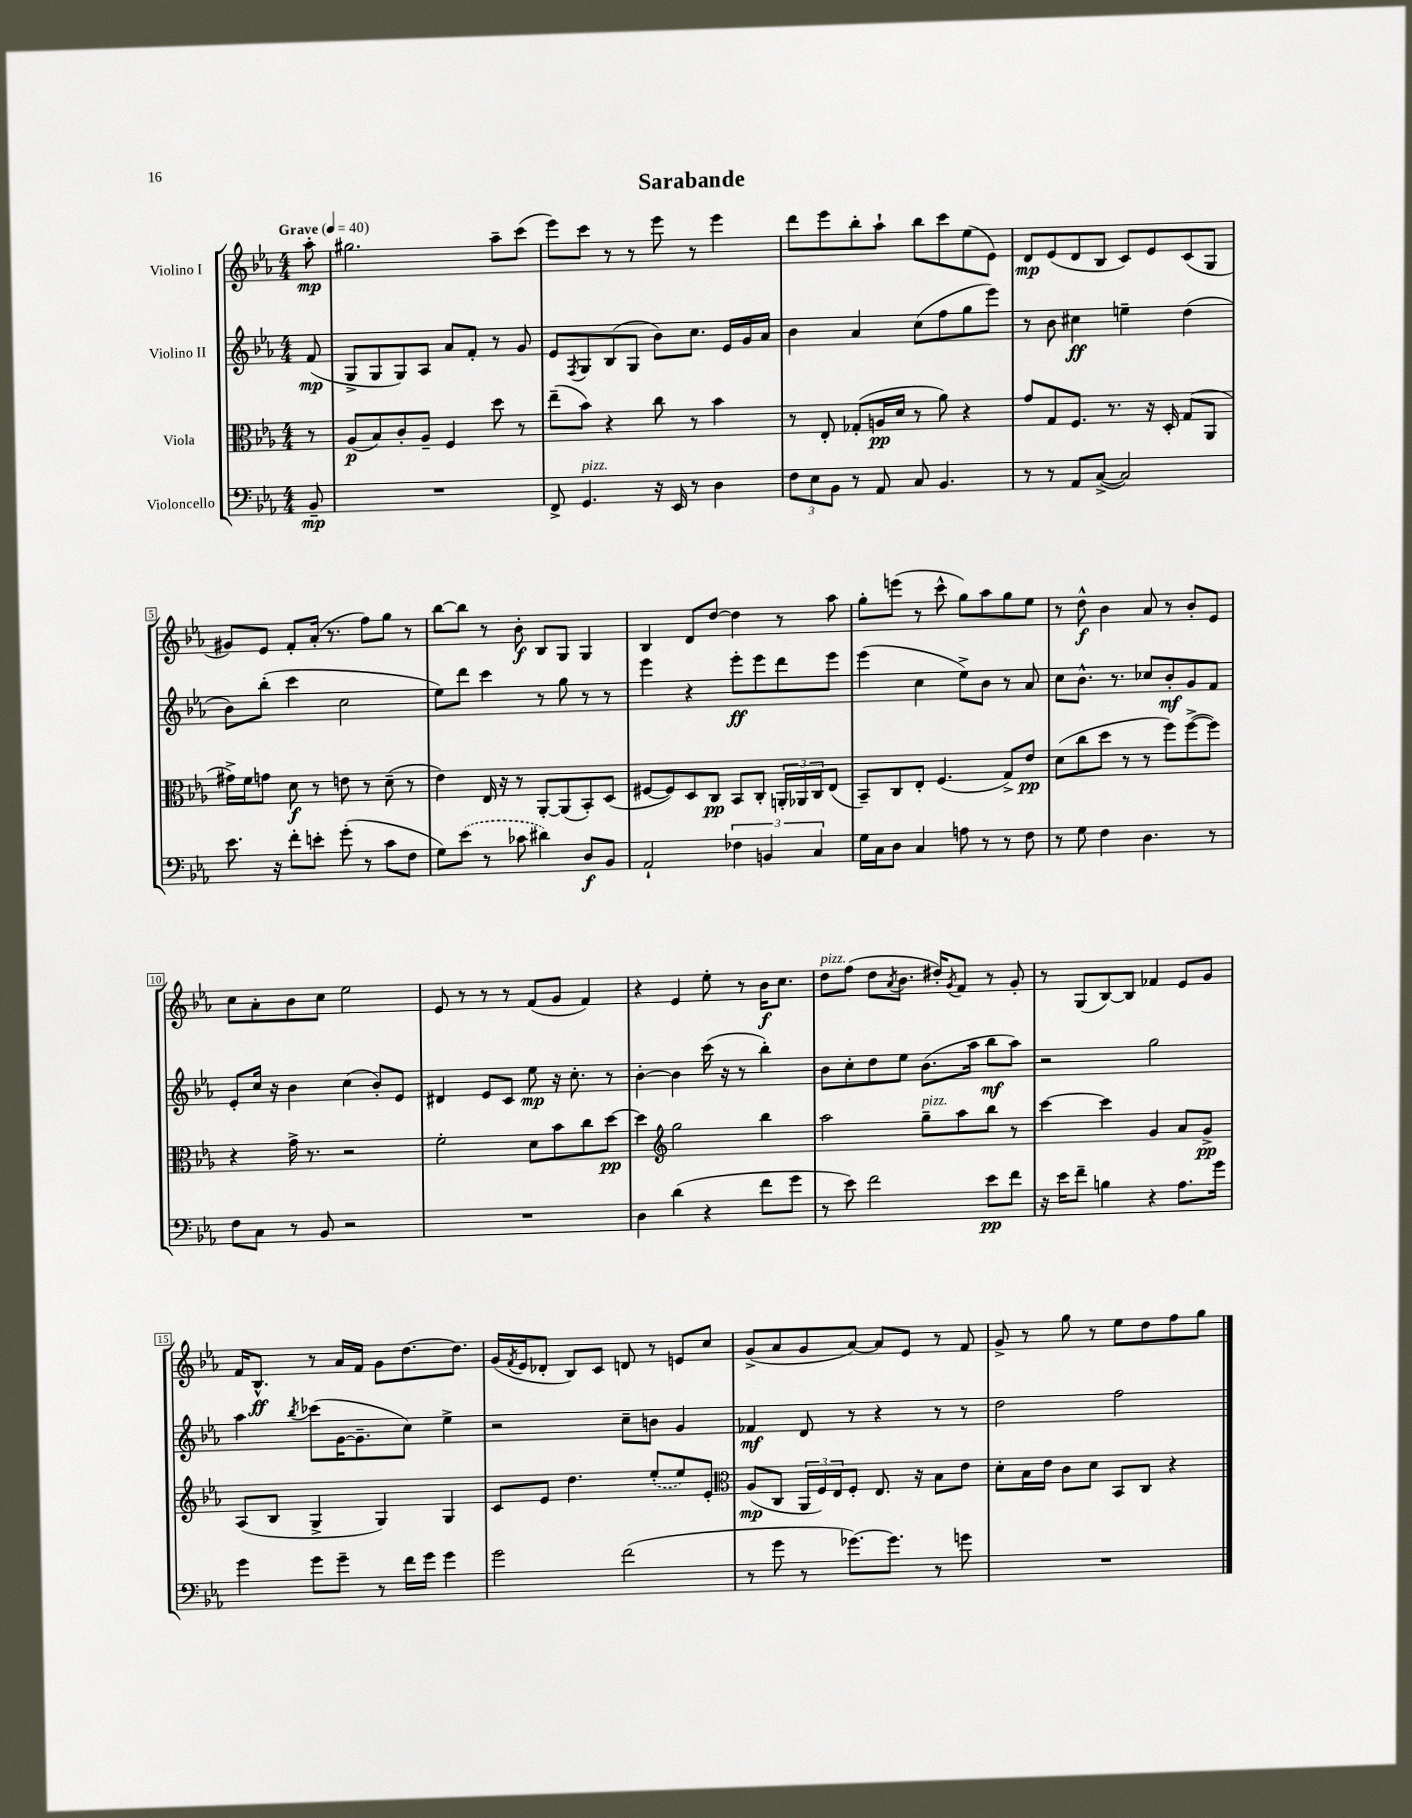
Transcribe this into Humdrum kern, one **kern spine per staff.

**kern	**kern	**kern	**kern
*staff4	*staff3	*staff2	*staff1
*clefF4	*clefC3	*clefG2	*clefG2
*k[b-e-a-]	*k[b-e-a-]	*k[b-e-a-]	*k[b-e-a-]
*M4/4	*M4/4	*M4/4	*M4/4
*MM40	*MM40	*MM40	*MM40
8BB-~	8r	(8f	8aa-'
=	=	=	=
1r	(8A-	8G^	2.gg#
.	8B-)	8G	.
.	8c'	8G)	.
.	8A-~	8A-	.
.	4F	8a-	.
.	.	8f'	.
.	8dd	8r	8aa-~
.	8r	8g	(8ccc
=	=	=	=
8FF^	(8ee-~	8e-	8eee-)
.	.	8qF	.
4.GG	8b-)	8G	8ccc
.	4r	(8B-	8r
.	.	8G	8r
16r	8cc	8b-)	8eee-
16EE-	.	.	.
8r	8r	8.cc	8r
4D	4b-	.	4eee-
.	.	16e-	.
.	.	16g	.
.	.	16a-	.
=	=	=	=
12F	8r	4b-	8ddd
12E-	.	.	.
.	8E-'	.	8eee-
12BB-	.	.	.
8r	(8G-'	4a-	8bb-'
8AA-	16A	.	8aa-`
.	16d	.	.
8C	8r	(8cc	8bb-
4.BB-	8a-)	8ff	8ccc
.	4r	8gg	(8ee-
.	.	8eee-)	8e-)
=	=	=	=
8r	8g	8r	8d
8r	8G	8b-	(8e-
8AA-	8.F	4cc#	8d
([8C^	.	.	8B-
.	8.r	.	.
2C])	.	4ee~	8c)
.	16r	.	8e-
.	16D'	.	.
.	(8G	(4dd	(8c
.	8AA-	.	8G
=	=	=	=
8.e-	16g#^)	8b-)	8g#)
.	16f	.	.
.	8g	(8bb-'	8e-
16r	.	.	.
8f'	8d	4ccc	8f'
8e'	8r	.	(16a-'
.	.	.	8.r
(8g'	8e	2cc	.
8r	8r	.	8ff)
8c	(8d~	.	8gg
8F	8r	.	8r
=	=	=	=
8G)	4e-)	8ee-)	[8bb-
(8e-	.	8ddd	8bb-]
8r	16E-	4ccc	8r
.	16r	.	.
8c-	8r	.	8b-'
4d#)	[8AA-'	8r	8B-
.	(8AA-]	8gg	8G
8D	8BB-')	8r	4G
8BB-	(8D	8r	.
=	=	=	=
2AA-`	[8F#	4eee-	4B-
.	8F#])	.	.
.	8D	4r	8d
.	8C	.	[8dd
6F-	8BB-	8eee-'	4dd]
.	8C'	8eee-	.
6BB	.	.	.
.	24AA'	8ddd	8r
.	24AA-	.	.
6C	24C	.	.
.	(8E-	8eee-	8aa-
=	=	=	=
16G	8BB-~)	(4eee-	8gg'
16C	.	.	.
8D	8C	.	(8eee
4C	8E-'	4cc	8r
.	(4.F	.	8ccc^^
8A	.	8ee-^)	8gg)
8r	.	8b-	8aa-
8r	8G^)	8r	8gg
8F	8e-	8a-	8ee-
=	=	=	=
8r	(8d	8cc	8r
8G	8cc	8.b-^^	8dd^^
4F	8dd	.	4b-
.	.	8.r	.
.	8r	.	.
4.D	8r	8cc-	8a-
.	8ff)	8b-'	8r
.	([8ff^	8g	8b-'
8r	8ff])	8f	8e-
=	=	=	=
8F	4r	8e-'	8cc
8C	.	16cc	8a-'
.	.	16r	.
8r	16g^	4b-	8b-
.	8.r	.	.
8BB-	.	.	8cc
2r	2r	(4cc	2ee-
.	.	8b-')	.
.	.	8e-	.
=	=	=	=
1r	2f'	4d#	8e-
.	.	.	8r
.	.	8e-	8r
.	.	8c	8r
.	8d	8ee-	(8f
.	8b-	16r	8g
.	.	8.cc'	.
.	8cc	.	4f)
.	[8dd	8r	.
=	=	=	=
4D	4dd]	[4b-'	4r
*	*clefG2	*	*
(4d	2gg	4b-]	4e-
4r	.	(16ccc	8ee-'
.	.	16r	.
.	.	8r	8r
8f	4bb-	4bb-')	16b-
.	.	.	8.cc
8g	.	.	.
=	=	=	=
8r	2aa-	8b-	8dd
8e-)	.	8cc'	(8ff
2f	.	8dd	8dd
.	.	.	8qa-
.	.	8ee-	8.b-
.	8gg~	(8.b-	.
.	.	.	16dd#')
.	.	.	8qg
.	8aa-	.	8f
.	.	16aa-	.
8e-	8bb-	8bb-	8r
8f	8r	8aa-)	8g'
=	=	=	=
16r	[4ccc	2r	8r
16e-	.	.	.
8f~	.	.	(8G
4B	4ccc]	.	[8B-)
.	.	.	8B-]
4r	4g	2gg	4f-
8.A-	8a-	.	8e-
.	8g^	.	8g
16g	.	.	.
=	=	=	=
4g	(8A-	4aa-	16f
.	.	.	8.B-^^
.	8B-	.	.
.	.	8qbb-	.
8g	4G^	(8ccc-	8r
8g~	.	[16g	16a-
.	.	8.g~]	16f
8r	4G)	.	8g
16f	.	8cc)	[8.dd
16g	.	.	.
4g	4G	4ee-^	.
.	.	.	8.dd]
=	=	=	=
2g	8c	2r	(16g
.	.	.	8qf
.	.	.	16e-
.	8e-	.	8d-'
.	4.dd	.	8B-)
.	.	.	8c
(2f	.	8cc~	8d
.	(8ee-'	8b	8r
.	8ee-)	4g	8e
.	8e-'	.	8cc
=	=	=	=
*	*clefC3	*	*
8r	(8A-	4f-	(8g^
8g	8C	.	8a-
8r	24AA-	8d	8g
.	24F)	.	.
.	24E-	.	.
[8.g-)	8F'	8r	[8a-)
.	8.E-	4r	8a-]
8.g-]	.	.	.
.	.	.	8e-
.	16r	.	.
8r	8B-	8r	8r
8g	8e-	8r	8f
=	=	=	=
1r	8d'	2dd	8g^
.	16B-	.	8r
.	16e-	.	.
.	8c	.	8gg
.	8d	.	8r
.	8BB-	2ff	8ee-
.	8C	.	8dd
.	4r	.	8ff
.	.	.	8gg
==	==	==	==
*-	*-	*-	*-
